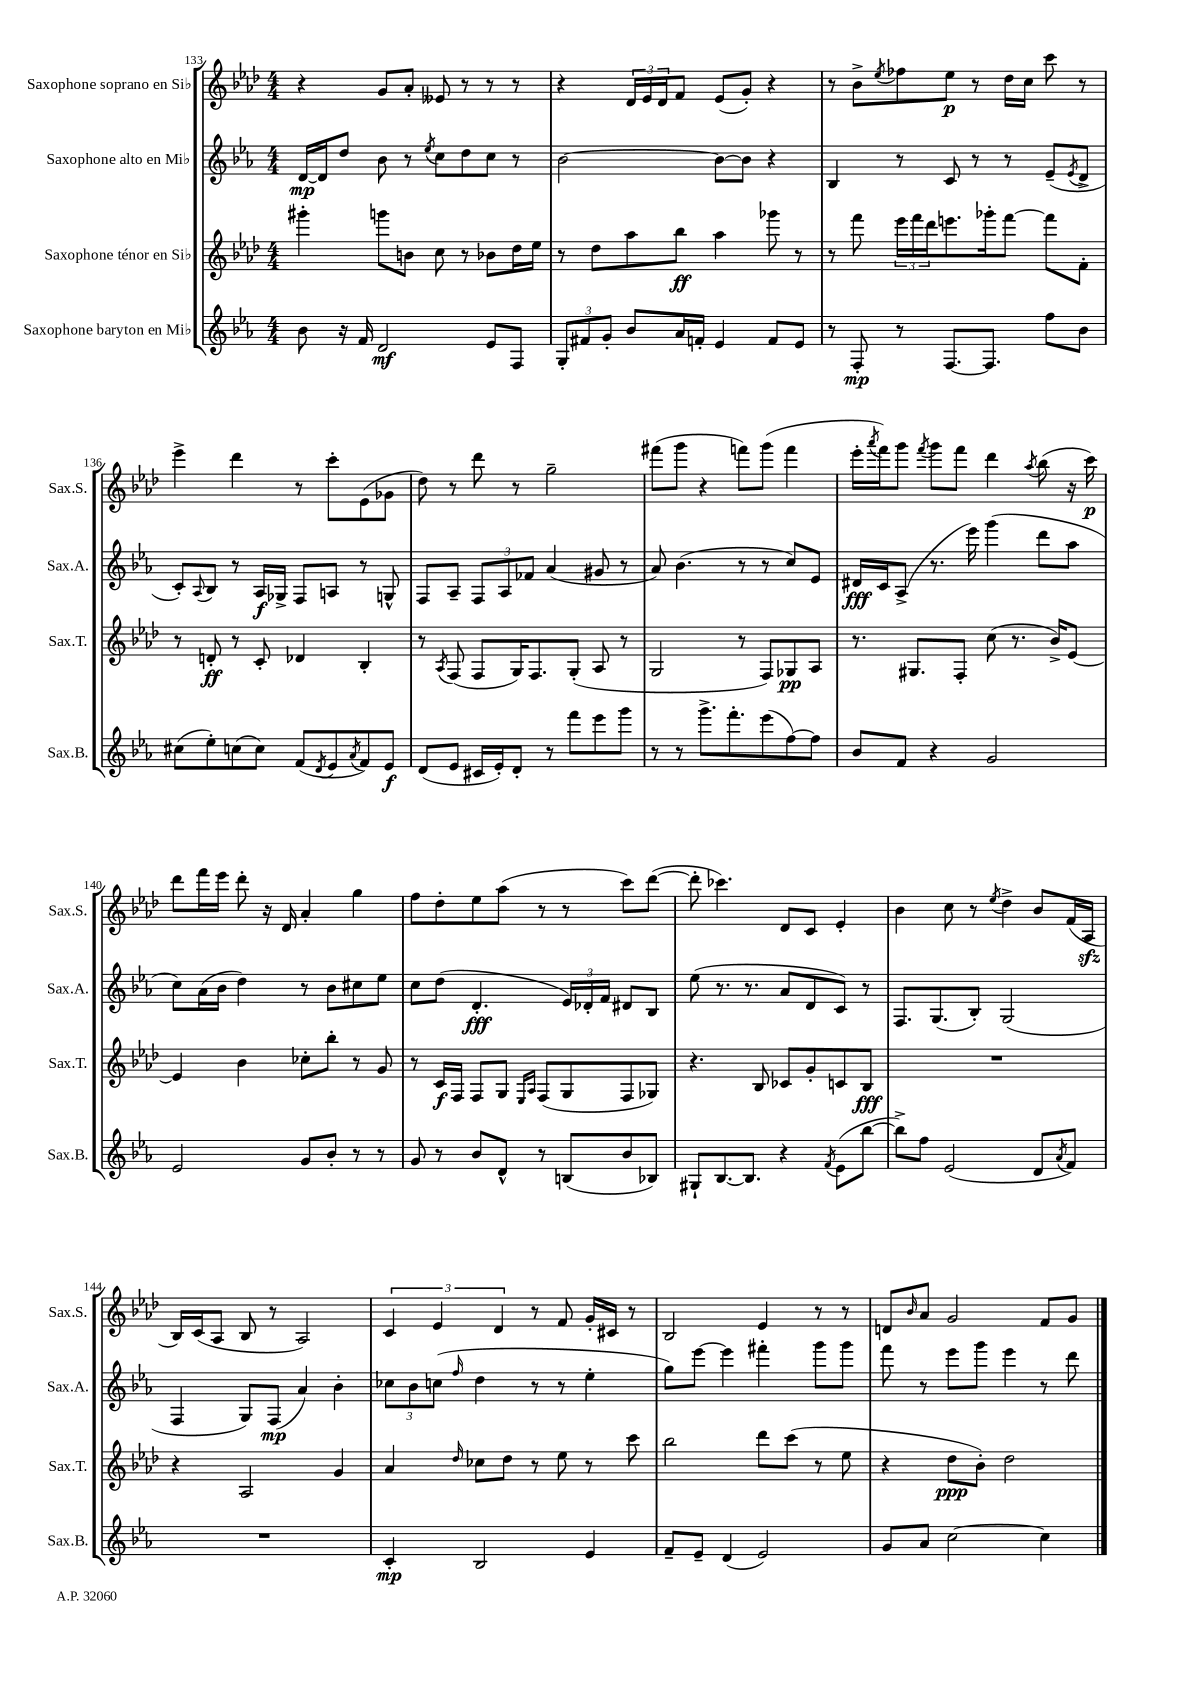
<<
\new StaffGroup <<
\new Staff = "s0" \with { instrumentName = "Saxophone soprano en Sib" shortInstrumentName = "Sax.S." } {
    \clef treble \key aes \major \numericTimeSignature \time 4/4
    r4 g'8 aes'8-. eeses'8 r8 r8 r8 |
    r4 \tuplet 3/2 { des'16 ees'16 des'16 } f'8 ees'8( g'8-.) r4 |
    r8 bes'8-> \acciaccatura { ees''8 } fes''8 ees''8\p r8 des''16 c''16 c'''8 r8 |
    ees'''4-> des'''4 r8 c'''8-. ees'8( ges'8 |
    des''8) r8 des'''8 r8 g''2-- |
    fis'''8( g'''8 r4 f'''8) g'''8( f'''4 |
    ees'''16-. \acciaccatura { aes'''8 } f'''16) g'''8 \acciaccatura { f'''8 } g'''8 f'''8 des'''4 \acciaccatura { aes''8 } bes''8( r16 c'''16\p) |
    des'''8 f'''16 ees'''16 des'''8-. r16 des'16 aes'4-. g''4 |
    f''8 des''8-. ees''8 aes''8( r8 r8 c'''8) des'''8~( |
    des'''8-. ces'''4.) des'8 c'8 ees'4-. |
    bes'4 c''8 r8 \acciaccatura { ees''8 } des''4-> bes'8 f'16( aes16\sfz |
    bes16) c'16( aes8 bes8 r8 aes2) |
    \tuplet 3/2 { c'4 ees'4 des'4 } r8 f'8 g'16-. cis'16 r8 |
    bes2 ees'4 r8 r8 |
    d'8 \grace { bes'16 } aes'8 g'2 f'8 g'8 \bar "|." |
}
\new Staff = "s1" \with { instrumentName = "Saxophone alto en Mib" shortInstrumentName = "Sax.A." } {
    \clef treble \key ees \major \numericTimeSignature \time 4/4
    d'16~\mp d'16 d''8 bes'8 r8 \acciaccatura { ees''8 } c''8 d''8 c''8 r8 |
    bes'2~ bes'8~ bes'8 r4 |
    bes4 r8 c'8 r8 r8 ees'8--( \acciaccatura { ees'8 } d'8-> |
    c'8-.) \appoggiatura { aes8 } bes8 r8 aes16\f ges16-> f8 a8 r8 g8-^ |
    f8 aes8-- \tuplet 3/2 { f8 aes8 fes'8 } aes'4( gis'8 r8 |
    aes'8) bes'4.( r8 r8 c''8) ees'8 |
    dis'16\fff c'16 aes8->( r8. ees'''16) g'''4( d'''8 aes''8 |
    c''8) aes'16( bes'16 d''4) r8 bes'8 cis''8 ees''8 |
    c''8 d''8( d'4.-.\fff \tuplet 3/2 { ees'16) des'16-. f'16 } dis'8 bes8 |
    ees''8( r8. r8. aes'8 d'8 c'8) r8 |
    f8. g8.( bes8-.) g2( |
    f4 g8) f8\mp( aes'4) bes'4-. |
    \tuplet 3/2 { ces''8 bes'8 c''8( } \grace { f''16 } d''4 r8 r8 ees''4-. |
    g''8) ees'''8~ ees'''4 fis'''4-. g'''8 g'''8 |
    f'''8 r8 ees'''8 g'''8 ees'''4 r8 d'''8 \bar "|." |
}
\new Staff = "s2" \with { instrumentName = "Saxophone ténor en Sib" shortInstrumentName = "Sax.T." } {
    \clef treble \key aes \major \numericTimeSignature \time 4/4
    gis'''4-. g'''8 b'8 c''8 r8 bes'8 des''16 ees''16 |
    r8 des''8 aes''8 bes''8\ff aes''4 ges'''8 r8 |
    r8 f'''8 \tuplet 3/2 { ees'''16 f'''16 des'''16 } e'''8. ges'''16-. f'''8~ f'''8 f'8-. |
    r8 d'8-.\ff r8 c'8-. des'4 bes4-. |
    r8 \acciaccatura { aes8 } f8( f8 g16) f8. g8-.( aes8 r8 |
    g2 r8 f8) ges8\pp aes8 |
    r8. gis8. f8-. c''8( r8. bes'16->) ees'8~ |
    ees'4 bes'4 ces''8-. bes''8-. r8 g'8 |
    r8 c'16\f f16 f8 g8 \grace { ees16 aes16 } f8( g8 f8 ges8) |
    r4. bes8 ces'8 g'8-. c'8 bes8\fff |
    R1 |
    r4 aes2 g'4 |
    aes'4 \grace { des''16 } ces''8 des''8 r8 ees''8 r8 c'''8 |
    bes''2 des'''8 c'''8( r8 ees''8 |
    r4 des''8\ppp bes'8-.) des''2 \bar "|." |
}
\new Staff = "s3" \with { instrumentName = "Saxophone baryton en Mib" shortInstrumentName = "Sax.B." } {
    \clef treble \key ees \major \numericTimeSignature \time 4/4
    bes'8 r16 f'16 d'2\mf ees'8 f8 |
    \tuplet 3/2 { g8-. fis'8 g'8-. } bes'8 aes'16 f'16-. ees'4 f'8 ees'8 |
    r8 f8-.\mp r8 f8.~ f8. f''8 bes'8 |
    cis''8( ees''8-.) c''8( c''8) f'8( \acciaccatura { d'8 } ees'8 \acciaccatura { aes'8 } f'8) ees'8\f |
    d'8( ees'8 cis'16 ees'16-.) d'8-. r8 f'''8 ees'''8 g'''8 |
    r8 r8 g'''8.-> f'''8.-. ees'''8( f''8~) f''8 |
    bes'8 f'8 r4 g'2 |
    ees'2 g'8 bes'8-. r8 r8 |
    g'8 r8 bes'8 d'8-^ r8 b8( bes'8 bes8) |
    gis8-! bes8.~ bes8. r4 \acciaccatura { f'8 } ees'8( bes''8~ |
    bes''8->) f''8 ees'2( d'8 \acciaccatura { aes'8 } f'8) |
    R1 |
    c'4-.\mp bes2 ees'4 |
    f'8-- ees'8-- d'4( ees'2) |
    g'8 aes'8 c''2~ c''4 \bar "|." |
}
>>
>>
\layout { \context { \Score currentBarNumber = #133 } }
